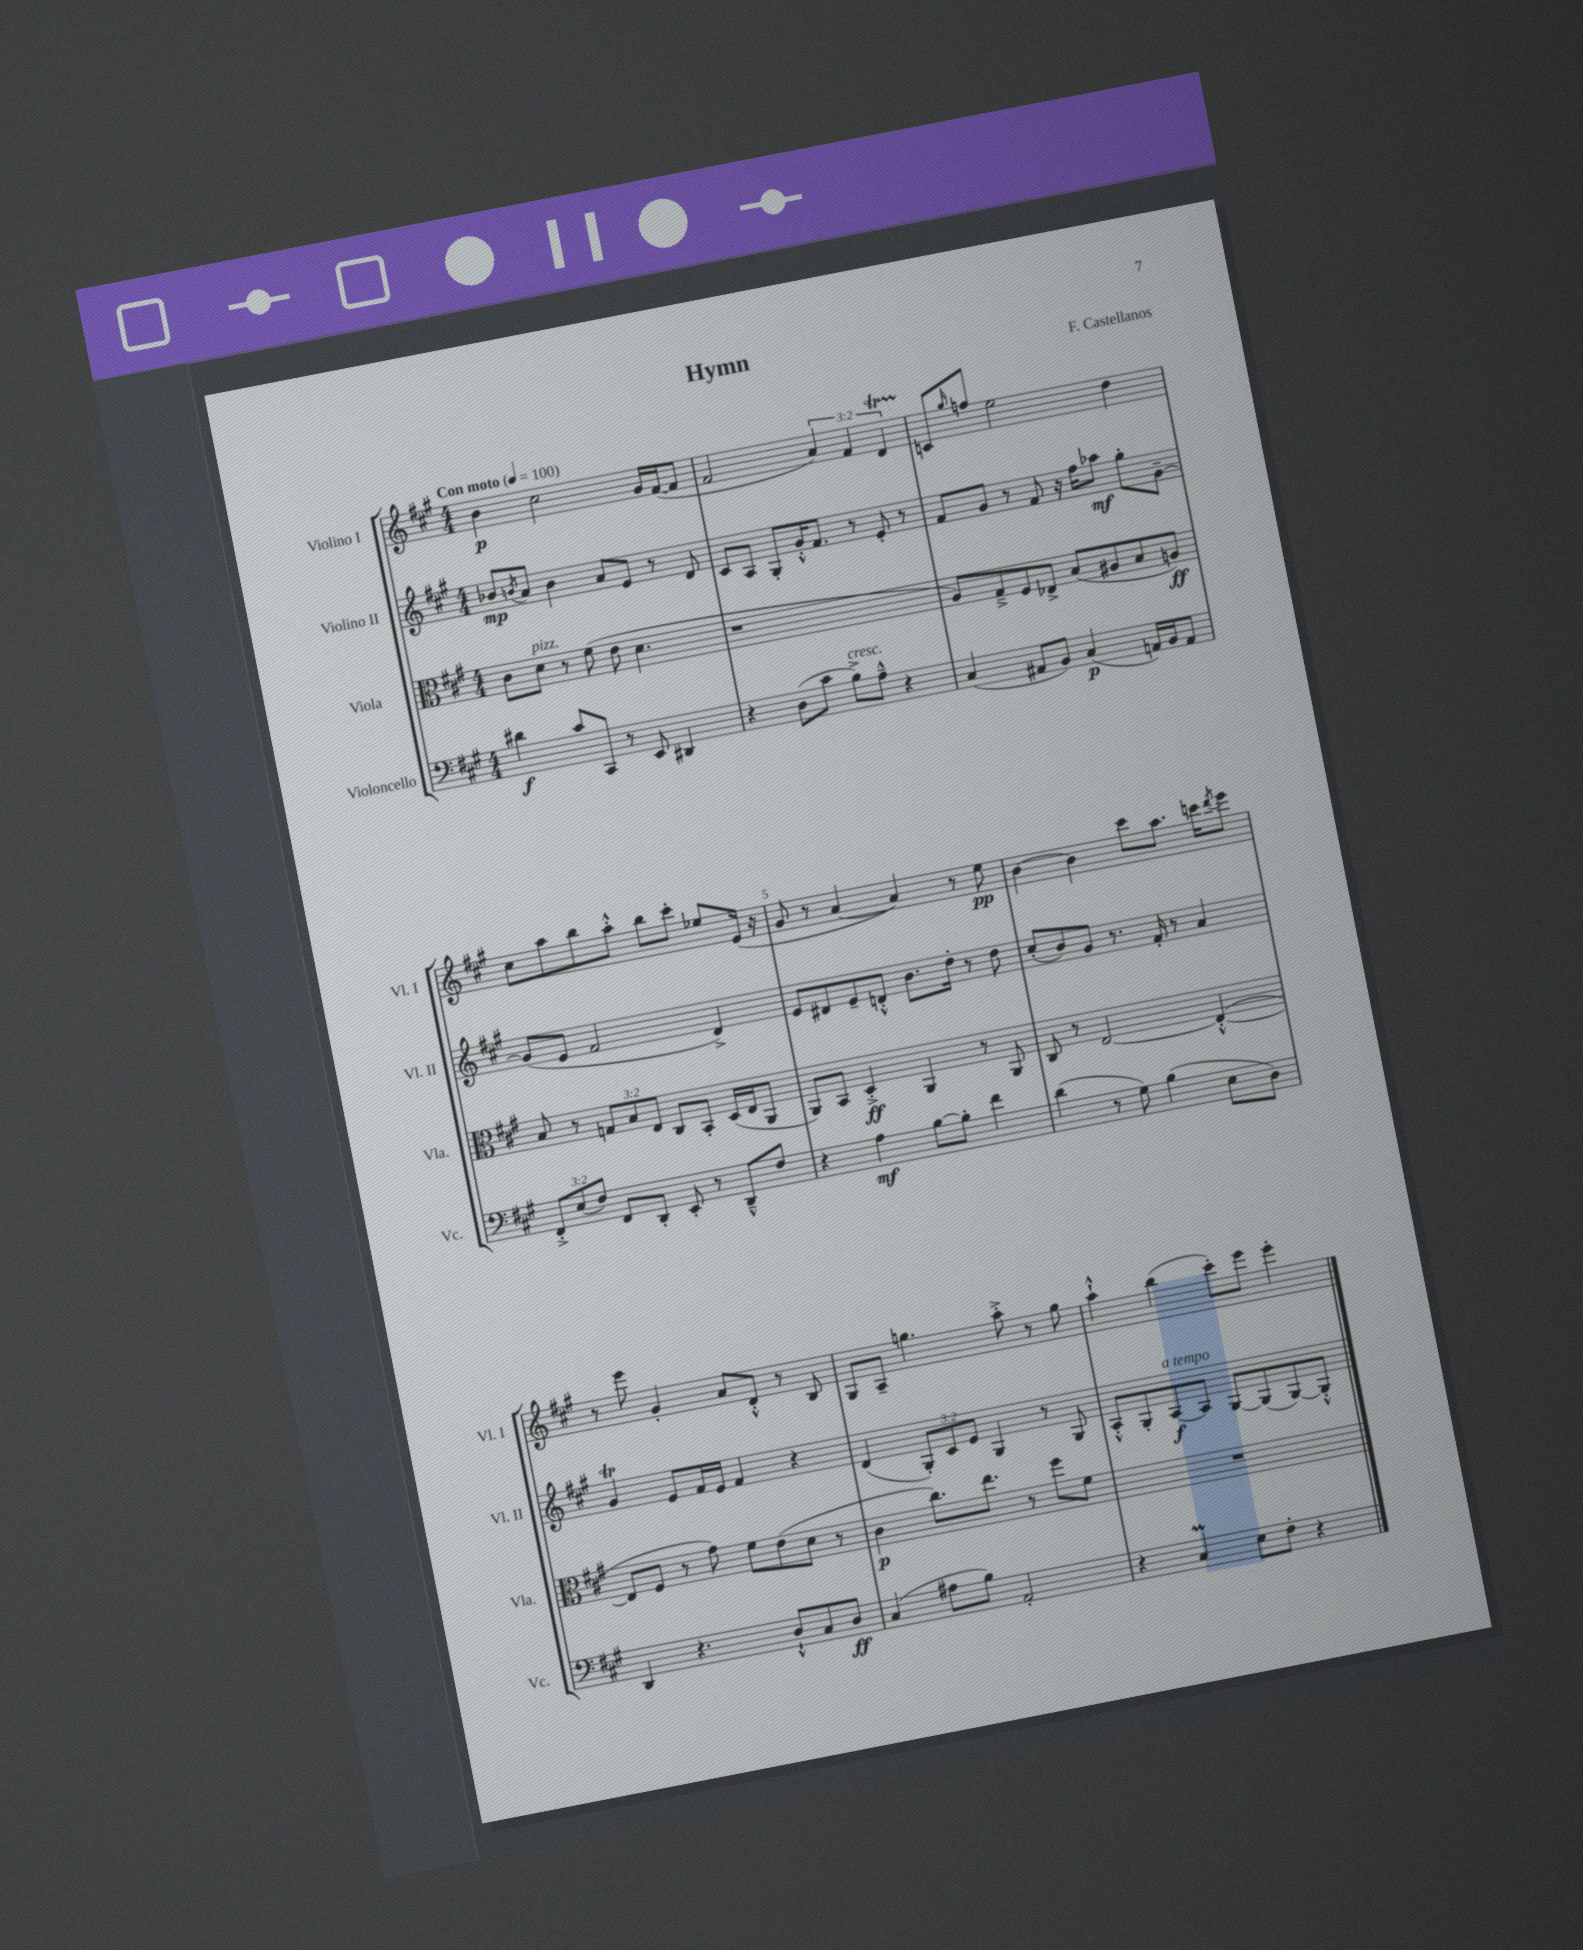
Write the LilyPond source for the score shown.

\header { title = "Hymn" composer = "F. Castellanos" }
<<
\new StaffGroup <<
\new Staff = "s0" \with { instrumentName = "Violino I" shortInstrumentName = "Vl. I" } {
    \clef treble \key a \major \numericTimeSignature \time 4/4 \override Staff.TupletNumber.text = #tuplet-number::calc-fraction-text \tempo "Con moto" 4 = 100
    b'4\p cis''2 gis'16 fis'16~( fis'8 |
    fis'2 \tuplet 3/2 { a'4) fis'4 d'4\startTrillSpan } |
    c'8\stopTrillSpan \grace { gis''16 } f''8 e''2 d''4 |
    cis''8 a''8 b''8 a''8-.-^ b''8 cis'''8-. ees''8 e'16( r16 |
    gis'8 r8 a'4~ a'4) r8 e''8\pp |
    b'4~ b'4 cis'''8 a''8. c'''16 \acciaccatura { d'''8 } e'''8 |
    r8 e'''8 gis'4-. a'8 d'8-.-^ r8 b8 |
    gis8 a8-- g''4. a''8-.-> r8 g''8 |
    a''4-!-^ b''4( cis'''8-.) e'''8 e'''4-. \bar "|." |
}
\new Staff = "s1" \with { instrumentName = "Violino II" shortInstrumentName = "Vl. II" } {
    \clef treble \key a \major \numericTimeSignature \time 4/4 \override Staff.TupletNumber.text = #tuplet-number::calc-fraction-text
    bes'8\mp \acciaccatura { b'8 } a'8 b'4 a'8 e'8 r8 d'8 |
    cis'8 a8 gis8-. gis'16-.-^ fis'8. r8 e'8-. r8 |
    fis'8 gis'8 r8 fis'8 r16 fis''16 aes''8\mf gis''8-. gis'8~-- |
    gis'8( e'8 fis'2 d'4->) |
    e'8 dis'8 e'8-- d'8-.-^ b'8. d''16-. r8 d''8 |
    cis''8-.( b'8) gis'8 r8. fis'16-. r8 a'4 |
    gis'4\trill e'8 fis'16 e'16 fis'4 r4 |
    d'4( \tuplet 3/2 { gis8-.) cis'8 e'8 } gis4 r8 gis8 |
    a8-.-^ gis8-. a8~\f^\markup { \italic "a tempo" } a8 gis8~ gis8( gis8~) gis8-.-^ \bar "|." |
}
\new Staff = "s2" \with { instrumentName = "Viola" shortInstrumentName = "Vla." } {
    \clef alto \key a \major \numericTimeSignature \time 4/4 \override Staff.TupletNumber.text = #tuplet-number::calc-fraction-text
    cis'8 d'8^\markup { \italic "pizz." } r8 fis'8( e'8 d'4. |
    r1 |
    a8) gis8---> fis8 ees8-> b8( ais8 b8 a8\ff) |
    b8 r8 \tuplet 3/2 { g8 b8 e8 } cis8 b,8-. d16( e16 a,8 |
    a,8) b,8 d4-.->\ff a,4 r8 a,8 |
    cis8 r8 e2~ e4~-.-^( |
    e8 fis8 r8 gis'8) fis'8 e'8( d'8 r8 |
    cis'4\p cis''8.) e''8. r8 fis''8 fis'8 |
    R1 \bar "|." |
}
\new Staff = "s3" \with { instrumentName = "Violoncello" shortInstrumentName = "Vc." } {
    \clef bass \key a \major \numericTimeSignature \time 4/4 \override Staff.TupletNumber.text = #tuplet-number::calc-fraction-text
    dis'4\f cis'8 cis,8 r8 e,8 dis,4 |
    r4 d8( cis'8 b8->^\markup { \italic "cresc." }) a8---^ r4 |
    cis4( ais,8 b,8) cis4\p( a,16) b,16 a,8 |
    \tuplet 3/2 { fis,8-.-> e8( fis8) } fis,8 d,8-. e,8-. r8 d,8---^ fis8 |
    r4 a4\mf b8~ b8-. fis'4 |
    d'4( r8 gis8) b4( e8 d8) |
    d,4 r4. d8-!-^ cis8 d8\ff |
    cis4( ais8 b8) a,2-. |
    r4 cis4\prall e8 fis8-. r4 \bar "|." |
}
>>
>>
\layout { \context { \Score \override BarNumber.break-visibility = ##(#f #t #t) barNumberVisibility = #(every-nth-bar-number-visible 5) } }
